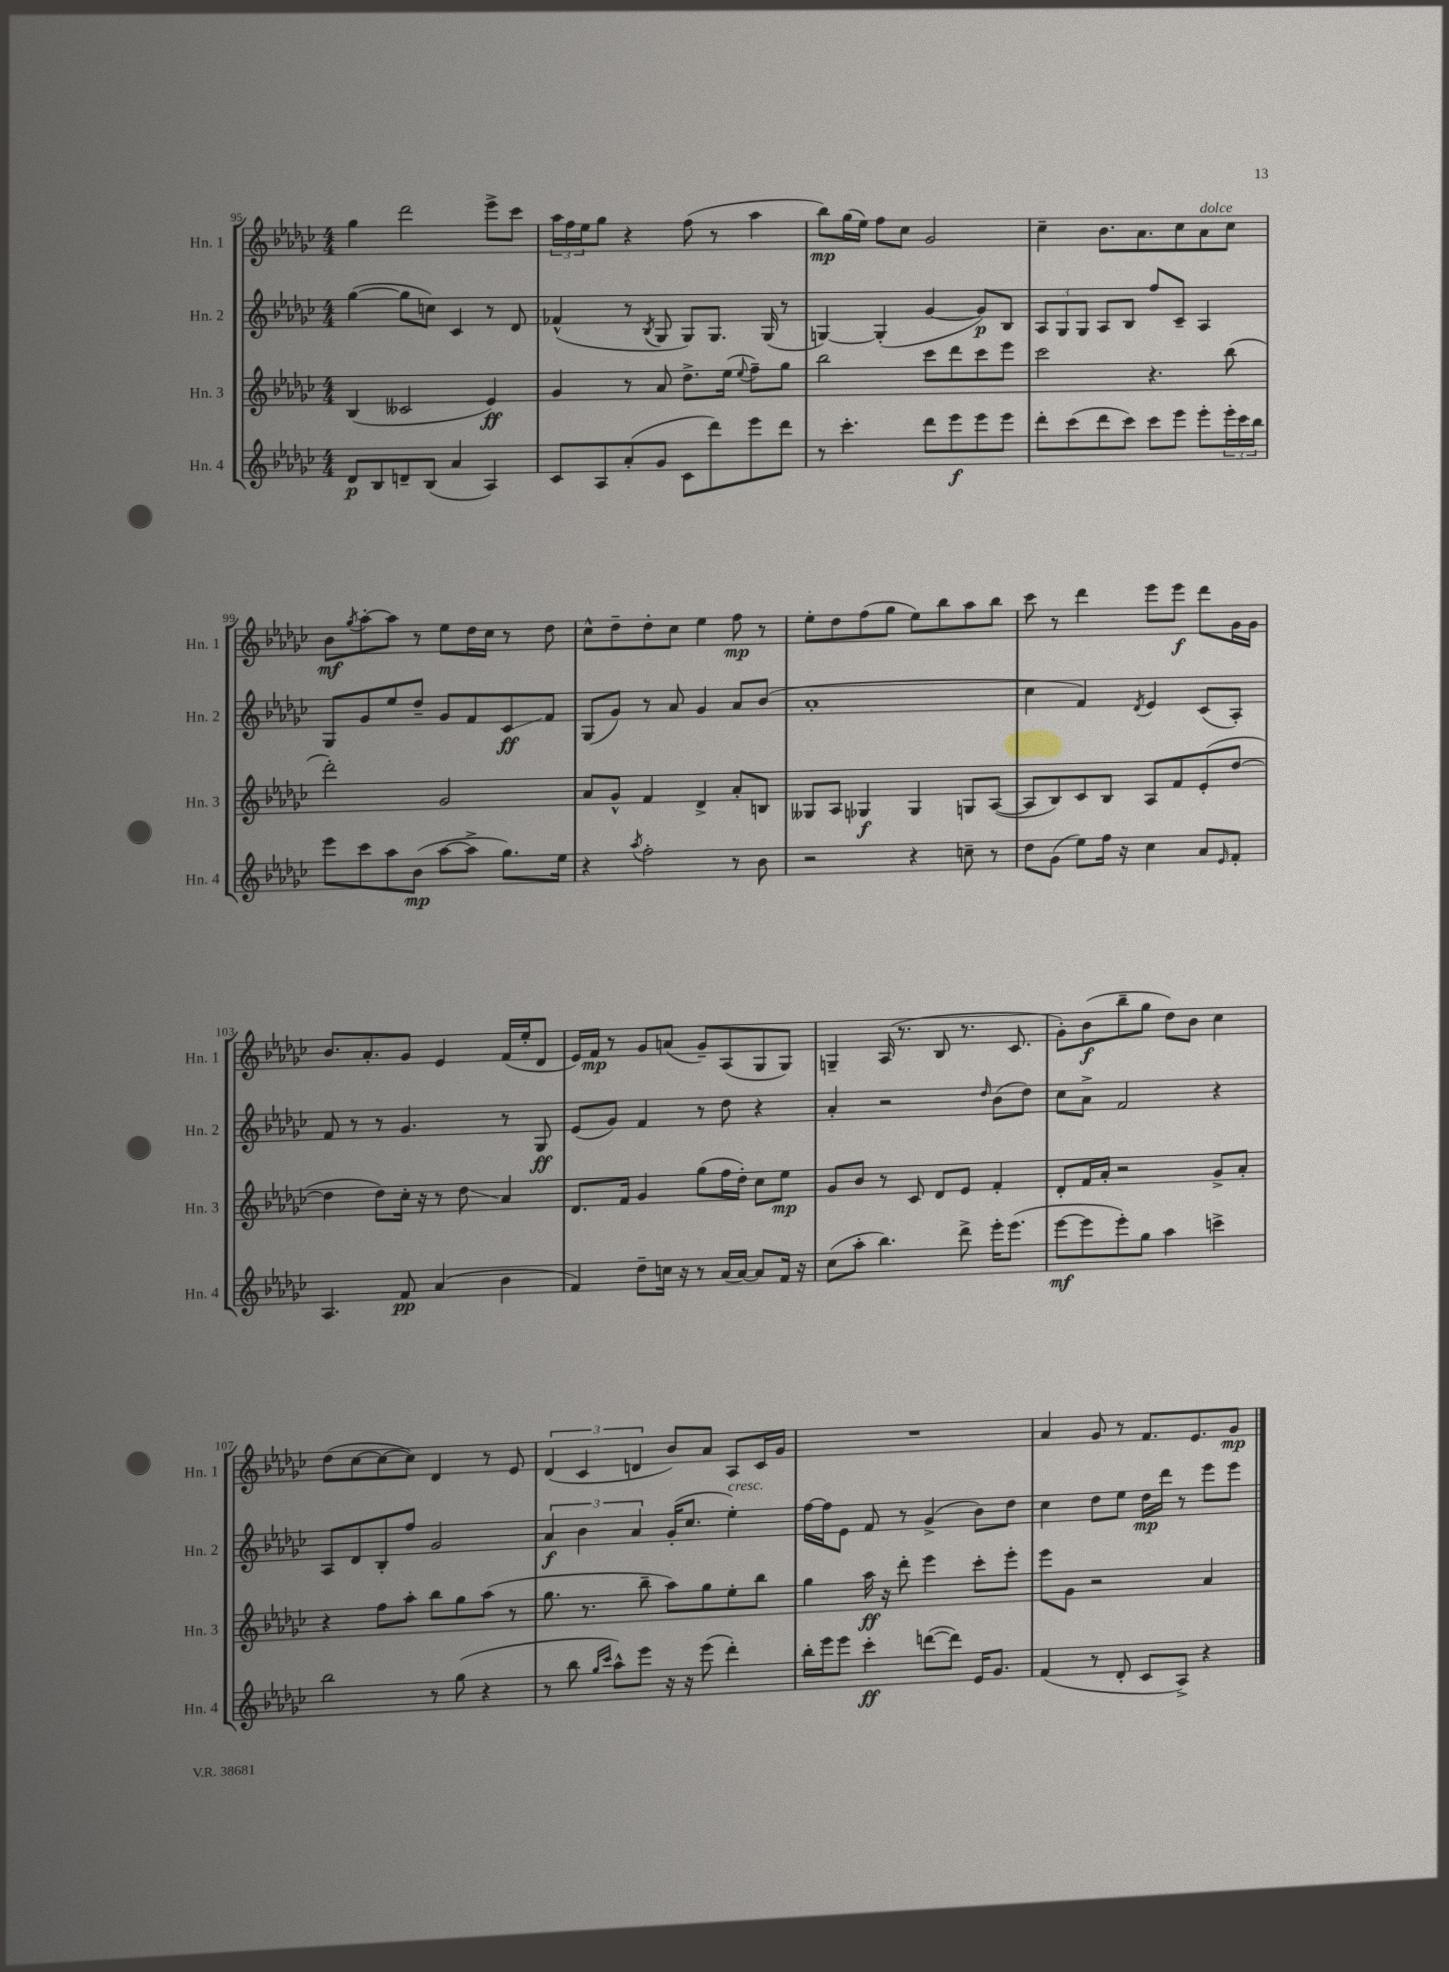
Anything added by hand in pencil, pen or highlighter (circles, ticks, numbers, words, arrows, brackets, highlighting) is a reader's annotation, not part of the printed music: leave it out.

**kern	**kern	**kern	**kern
*staff4	*staff3	*staff2	*staff1
*clefG2	*clefG2	*clefG2	*clefG2
*k[b-e-a-d-g-c-]	*k[b-e-a-d-g-c-]	*k[b-e-a-d-g-c-]	*k[b-e-a-d-g-c-]
*M4/4	*M4/4	*M4/4	*M4/4
8d-	(4B-	([4gg-	4gg-
8B-	.	.	.
8d~	2c--	8gg-]	2ddd-
(8B-	.	8cc)	.
4a-	.	4c-	.
4A-)	4e-)	8r	8eee-^
.	.	8d-	8ccc-
=	=	=	=
8c-	4g-	(4f-^^	24aa-
.	.	.	24ff
.	.	.	24ee-
8A-	.	.	8gg-
(8a-'	8r	8r	4r
.	.	8qB-	.
8g-	8a-	8G-	.
8c-	8.dd-^	8G-)	(8ff
8ddd-)	.	8.G-	8r
.	(16ee-	.	.
.	8qqee-	.	.
8eee-	8ff~)	.	4aa-
.	.	(16G-	.
8ddd-	8gg-	8r	.
=	=	=	=
8r	2bb-	[4G)	8bb-)
4.ccc-'	.	.	(16gg-
.	.	.	16ee-)
.	.	(4G']	8ff
.	.	.	8cc-
8ddd-	8ccc-	[4g-	2g-
8eee-	8ddd-	.	.
8eee-	8ccc-	8g-])	.
8eee-	8eee-	8B-	.
=	=	=	=
8ddd-'	2ccc-	12A-	4cc-~
.	.	12G-	.
(8ccc-	.	.	.
.	.	12G-	.
8ddd-	.	8A-	8.b-
8ccc-)	.	8B-	.
.	.	.	8.a-
8ccc-	4.r	8ff	.
8eee-	.	8c-~	8cc-
8eee-'	.	4A-	8a-
24eee-'	(8bb-	.	8cc-
24ccc-	.	.	.
24bb-	.	.	.
=	=	=	=
8eee-	2ddd-')	8G-	8b-
.	.	.	8qgg-
8ccc-	.	8g-	[8aa-'
8aa-	.	8ee-	8aa-]
(8b-	.	8dd-~	8r
[8aa-	2g-	8g-	8ee-
8aa-^]	.	8f	16dd-
.	.	.	16cc-
8.gg-)	.	8c-	8r
.	.	8f	8dd-
16ee-	.	.	.
=	=	=	=
4r	8a-	(8G-	8cc-^^
.	8g-^^	8g-)	8dd-~
8qaa-	.	.	.
2ff'	4f	8r	8dd-'
.	.	8a-	8cc-
.	4d-^	4g-	4ee-
8r	8a-'	8a-	8ff
8b-	8B	(8b-	8r
=	=	=	=
2r	8G--	1a-'	8ee-'
.	8A-	.	8dd-
.	4G-	.	(8ff
.	.	.	8gg-
4r	4G-	.	8ee-)
.	.	.	8bb-
8cc~	8G	.	8aa-
8r	([8A-	.	8bb-
=	=	=	=
8dd-	8A-]	4cc-	8ccc-
(8g-	8B-)	.	8r
8ee-)	8c-	4f)	4ddd-
16ff	8B-	.	.
16r	.	.	.
.	.	8qd-	.
4cc-	8A-	4e-	8eee-
.	8f	.	8eee-
8a-	(8e-'	(8c-	8ddd-
16qqe-	.	.	.
8f'	[8dd-	8A-')	16g-
.	.	.	16g-
=	=	=	=
4.A-	4dd-]	8f	8.b-
.	.	8r	.
.	.	.	8.a-'
.	8dd-)	8r	.
8f	16cc-'	4.g-	8g-
.	16r	.	.
(4a-	8r	.	4e-
.	8dd-	.	.
4b-	4a-	8r	(16f
.	.	.	16ee-'
.	.	8G-	8d-
=	=	=	=
4f)	8.d-	(8e-	16e-)
.	.	.	16f
.	.	8g-)	8r
.	16f	.	.
8dd-~	4g-	4f	8g-
16cc	.	.	(8a
16r	.	.	.
8r	(8gg-	8r	8g-~)
(16a-	16ff	8dd-	(8A-
[16a-)	16dd-')	.	.
8a-]	8cc-	4r	8G-
16f	8ee-	.	8G-)
16r	.	.	.
=	=	=	=
(8cc-	8g-	4a-'	4G~
8aa-'	8b-	.	.
4.bb-)	8r	2r	(16A-
.	.	.	8.r
.	8c-	.	.
.	8d-	.	8B-
8ddd-^	8e-	.	8.r
.	.	16qqdd-	.
16eee-'	4f'	(8b-	.
(8.eee-	.	.	8.c-
.	.	8dd-)	.
=	=	=	=
[8eee-	8d-'	8cc-	8g-')
8eee-]	16f	8a-^	(8b-
.	16a-'	.	.
8eee-')	2r	2f	8bb-~
8gg-	.	.	8gg-
4aa-	.	.	8dd-)
.	.	.	8b-
4ccc^	8g-^	4r	4cc-
.	8a-'	.	.
=	=	=	=
2bb-	4r	8A-	(8dd-
.	.	8d-	[8cc-
.	8ff	8B-'	8cc-_
.	8aa-'	8ff	8cc-])
8r	8bb-	2g-	4d-
(8gg-	8gg-	.	.
4r	(8aa-	.	8r
.	8r	.	8e-
=	=	=	=
8r	8.gg-	6a-	(6d-
8bb-	.	.	.
.	.	6b-	6c-
.	8.r	.	.
16qqgg-	.	.	.
16qqccc-	.	.	.
8aa-^^)	.	.	.
.	.	6a-	6d
8eee-	8bb-~	.	.
16r	8aa-)	(16g-'	8b-)
16r	.	8.cc-	.
(8eee-	8gg-	.	8a-
4ddd-')	8ee-'	4ee-')	8A-
.	8bb-	.	16c-
.	.	.	16g-
=	=	=	=
16bb-'	4gg-	[16ff	1r
16eee-	.	16ff]	.
8eee-	.	8e-	.
4ccc-'	16aa-	8f	.
.	16r	.	.
.	8ddd-'	8r	.
([8ddd	4eee-	(4g-^	.
8ddd])	.	.	.
16e-	8ccc-'	8b-)	.
8.g-	.	.	.
.	8eee-'	8dd-	.
=	=	=	=
(4f	8eee-	4cc-	4a-
.	8g-	.	.
8r	2r	8dd-	8g-
8d-'	.	8ee-	8r
8c-	.	16dd-	8.f
.	.	16ddd-	.
8A-^)	.	8r	.
.	.	.	8.e-
4r	4a-	8eee-	.
.	.	8eee-	8g-
==	==	==	==
*-	*-	*-	*-
